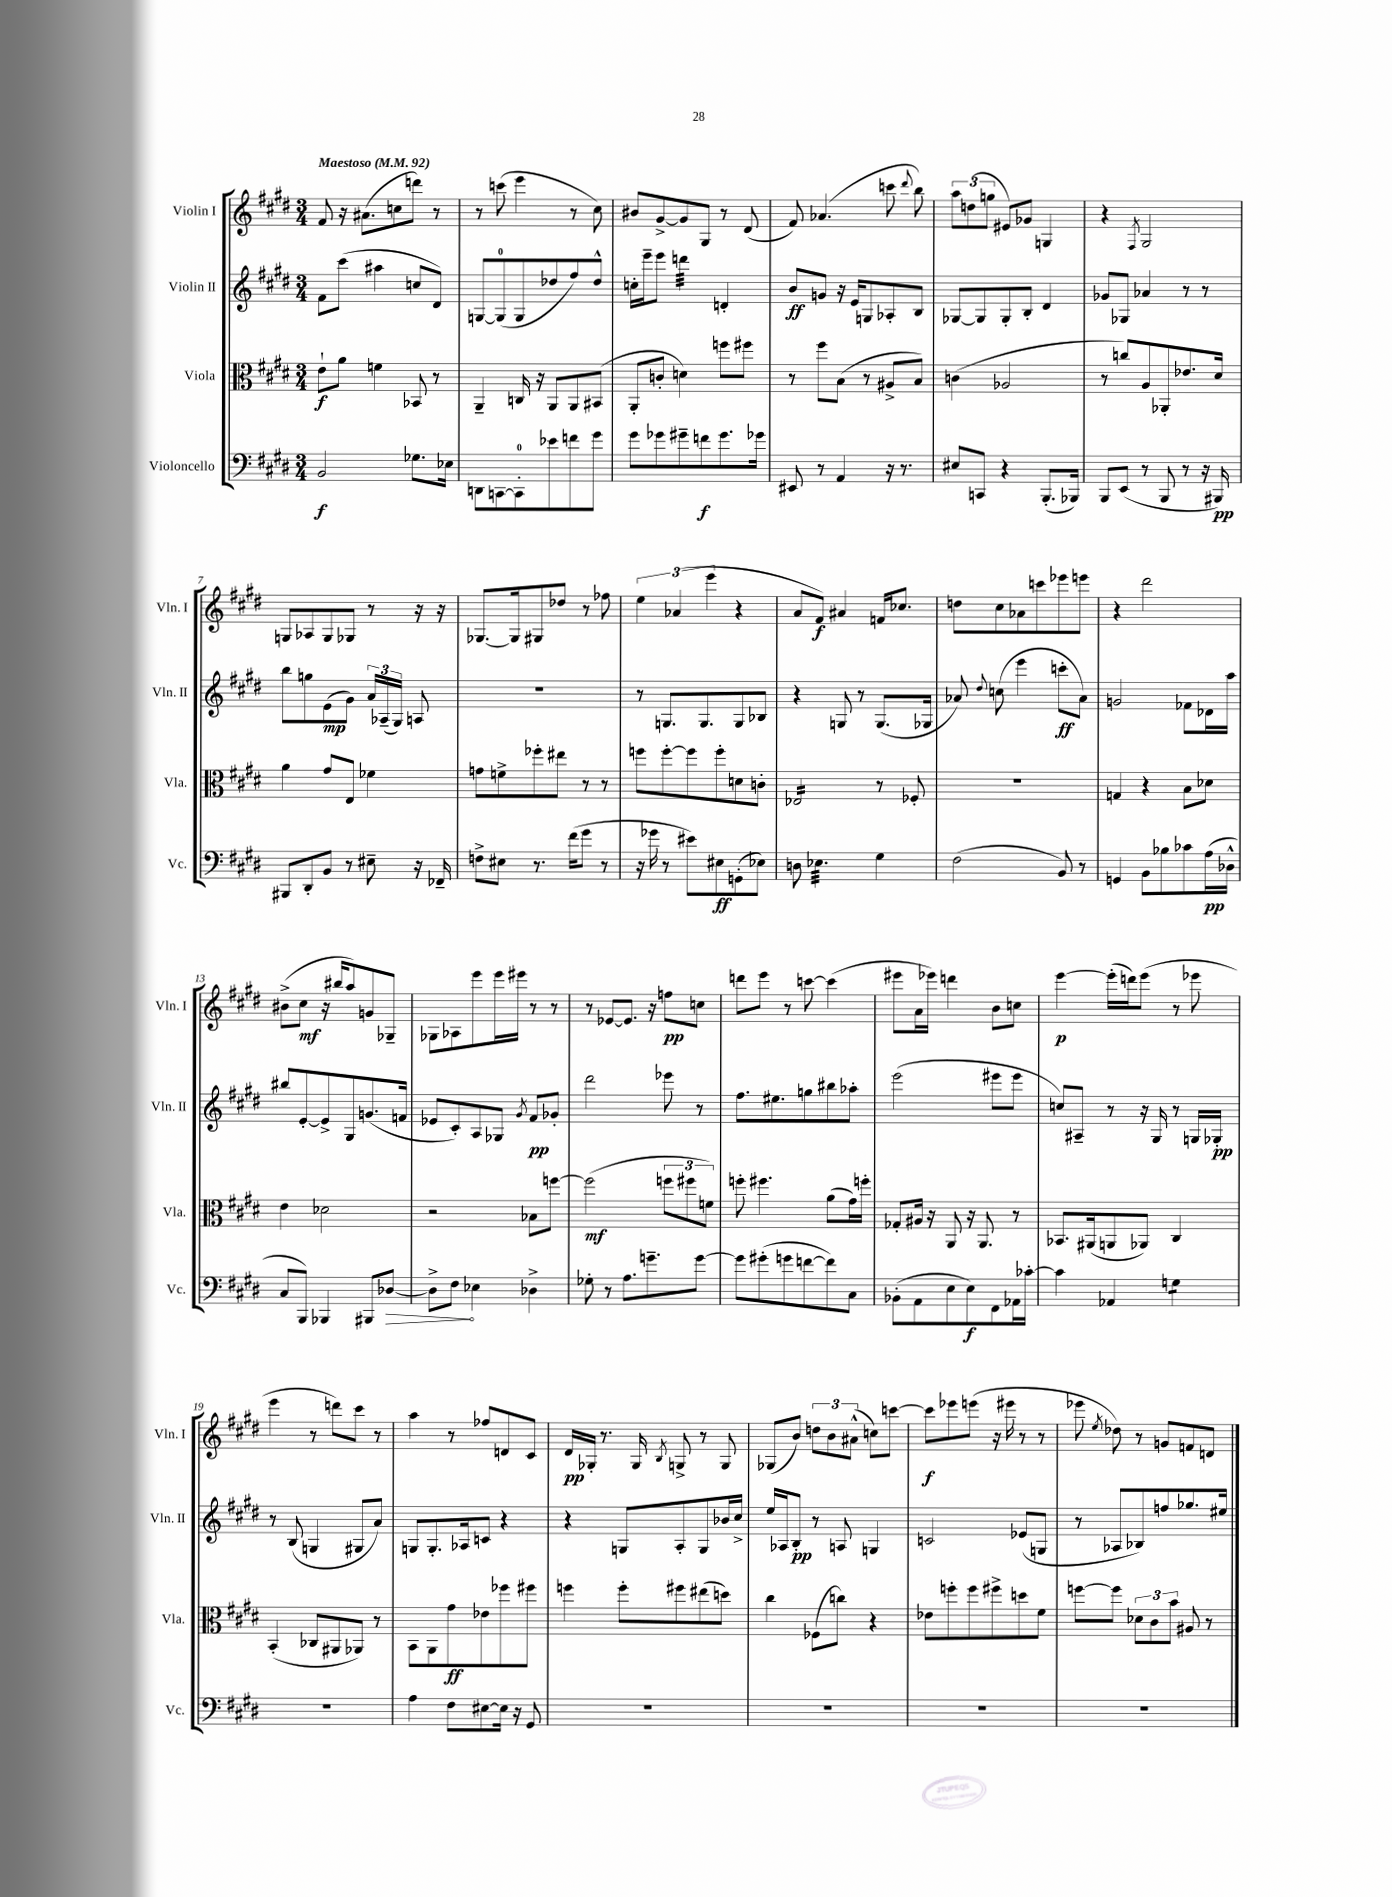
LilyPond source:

<<
\new StaffGroup <<
\new Staff = "s0" \with { instrumentName = "Violin I" shortInstrumentName = "Vln. I" } {
    \clef treble \key e \major \numericTimeSignature \time 3/4 \tempo "Maestoso" 4 = 92
    \autoBeamOff fis'8 r16 ais'8.[( c''8 d'''8]) r8 |
    r8 c'''8( e'''4 r8 cis''8) |
    bis'8[ gis'8~-> gis'8 gis8] r8 dis'8( |
    fis'8) aes'4.( c'''8 \appoggiatura { dis'''8 } b''8) |
    \tuplet 3/2 { a''8[ d''8( g''8] } eis'8[) ges'8] g4 |
    r4 \acciaccatura { fis8 } gis2 |
    g8[ aes8 g8 ges8] r8 r16 r16 |
    ges8.[~ ges16 gis8 des''8] r8 fes''8 |
    \tuplet 3/2 { e''4 aes'4( e'''4 } r4 |
    a'8[ fis'8]\f) ais'4 f'16[ ces''8.] |
    d''8[ cis''8 aes'8 c'''8 ees'''8 e'''8] |
    r4 dis'''2 |
    bis'8[->( cis''8]\mf r16 bis''16[ a''8) g'8 ges8]-- |
    ges8[ aes8 e'''8 e'''16 eis'''16] r8 r8 |
    r8 ees'8[~ ees'8.] r16 f''8[\pp c''8] |
    d'''8[ e'''8] r8 c'''8~ c'''4( |
    eis'''8[ a'16 ees'''16]) d'''4 b'8[ c''8] |
    e'''4~\p e'''16[-.( d'''16) e'''8]( r8 ees'''8 |
    e'''4 r8 d'''8[) cis'''8] r8 |
    a''4 r8 fes''8[ d'8 cis'8] |
    dis'16[\pp ges16]-. r8. ges16 \acciaccatura { b8 } g8-> r8 g8 |
    ges8[( b'8]) \tuplet 3/2 { d''8[ b'8 ais'8]-^( } c''8[) c'''8]~ |
    c'''8[\f ees'''8 e'''8]( r16 eis'''16 r8 r8 |
    ees'''8 \acciaccatura { e''8 } des''8) r8 g'8[ f'8 d'8] \bar "|." |
}
\new Staff = "s1" \with { instrumentName = "Violin II" shortInstrumentName = "Vln. II" } {
    \clef treble \key e \major \numericTimeSignature \time 3/4
    \autoBeamOff fis'8[ cis'''8]( ais''4 c''8[ dis'8]) |
    g8[~ g8-0( g8 des''8 fis''8) des''8]-^ |
    c''16[-. e'''16-- e'''8] d'''4:32 d'4-. |
    b'8[\ff g'8] r16 e'16[ g8 aes8-. b8] |
    ges8[~ ges8 ges8-. b8]-. dis'4 |
    ges'8[ ges8] aes'4 r8 r8 |
    b''8[ g''8 e'8\mp( gis'8]) \tuplet 3/2 { a'16[ aes16--( gis16]) } a8 |
    R2. |
    r8 g8.[ g8. g8 bes8] |
    r4 g8 r8 g8.[( ges16] |
    aes'8) \appoggiatura { dis''8 } c''8( e'''4 c'''8[-.\ff aes'8]) |
    g'2 fes'8[ des'16 a''16] |
    bis''8[ e'8~-. e'8-> gis8 g'8.( f'16] |
    ees'8[ cis'8-.) a8 ges8] \acciaccatura { gis'8 } fis'8[\pp ges'8]-. |
    dis'''2 ees'''8 r8 |
    fis''8.[ eis''8. g''8 bis''8 aes''8]-. |
    e'''2( eis'''8[ eis'''8] |
    c''8[) ais8]-- r8 r16 gis16 r8 g16[ ges16]-.\pp |
    r8 b8( g4 gis8[ a'8]) |
    g8[ g8.-. aes16 c'8] r4 |
    r4 g8[ a8-. g8 bes'16 cis''16]-> |
    e''16[ aes16 b8]-.\pp r8 a8 g4 |
    c'2 ees'8[( g8] |
    r8 aes8[ bes8) f''8 ges''8. eis''16] \bar "|." |
}
\new Staff = "s2" \with { instrumentName = "Viola" shortInstrumentName = "Vla." } {
    \clef alto \key e \major \numericTimeSignature \time 3/4
    \autoBeamOff e'8[-!\f a'8] f'4 bes,8 r8 |
    a,4-- c16 r16 a,8[ a,8 bis,8]( |
    a,8[-. c'8]-. d'4) f''8[ fis''8] |
    r8 fis''8[ b8]( r8 ais8[-> b8]) |
    c'4( aes2 |
    r8 c''8[) a8 aes,8-. ees'8. dis'16] |
    a'4 gis'8[ e8] fes'4 |
    g'8[ f'8-> fes''8-. eis''8] r8 r8 |
    f''8[ f''8~-. f''8 f''8-. d'8 c'8]-. |
    ees2:16 r8 fes8-. |
    R2. |
    g4 r4 b8[ des'8] |
    e'4 des'2 |
    r2 bes8[ f''8]~ |
    f''2\mf( \tuplet 3/2 { f''8[ fis''8 f'8]) } |
    f''8-. fis''4. a'8[( gis'16) f''16]-. |
    ges8[-. ais16] r16 a,8 r16 a,8. r8 |
    bes,8.[ ais,16( a,8 aes,8]) cis4 |
    b,4-.( ces8[ ais,8 aes,8]) r8 |
    b,8[ a,8 gis'8\ff ees'8 fes''8 fis''8] |
    f''4 f''8[-. fis''8 eis''8( d''8]) |
    cis''4 fes8[( c''8]) r4 |
    ees'8[ f''8-. f''8 fis''8-> d''8 fis'8] |
    f''8[~ f''8] \tuplet 3/2 { des'8[ cis'8 b'8] } ais8 r8 \bar "|." |
}
\new Staff = "s3" \with { instrumentName = "Violoncello" shortInstrumentName = "Vc." } {
    \clef bass \key e \major \numericTimeSignature \time 3/4
    \autoBeamOff b,2\f ges8.[ ees16] |
    d,8[ c,8~ c,8-0-. ees'8 f'8 gis'8] |
    gis'8[ ges'8 gis'8-- f'8\f gis'8. ges'16] |
    eis,8 r8 a,4 r16 r8. |
    eis8[ c,8] r4 b,,8.[-.( bes,,16]) |
    b,,8[ e,8]( r8 b,,8 r8 r16 bis,,16\pp) |
    bis,,8[ dis,8-. b,8] r8 eis8-- r16 fes,16-- |
    f8[-> eis8] r8. fis'16[( gis'8] r8 |
    r16 ges'16 r8 eis'8[) eis8\ff g,8-.( ees8]) |
    d8 ees4.:32 gis4 |
    fis2( b,8) r8 |
    g,4 b,8[ bes8 ces'8 a16\pp( des16]-^ |
    cis8[ b,,8]) bes,,4 bis,,8[ \once \override Hairpin.circled-tip = ##t des8]~\> |
    des8[-> fis8]\! ees4 des4-> |
    ges8-. r8 a8.[ g'8.-- g'8]~ |
    g'8[ gis'8-.( g'8 f'8~ f'8) cis8] |
    bes,8[-.( a,8 e8 e8\f) fis,8 aes,16 ces'16]~-. |
    ces'4 aes,4 g4:8 |
    R2. |
    a4 fis8[ eis8~ eis16] r16 gis,8 |
    R2. |
    R2. |
    R2. |
    R2. \bar "|." |
}
>>
>>
